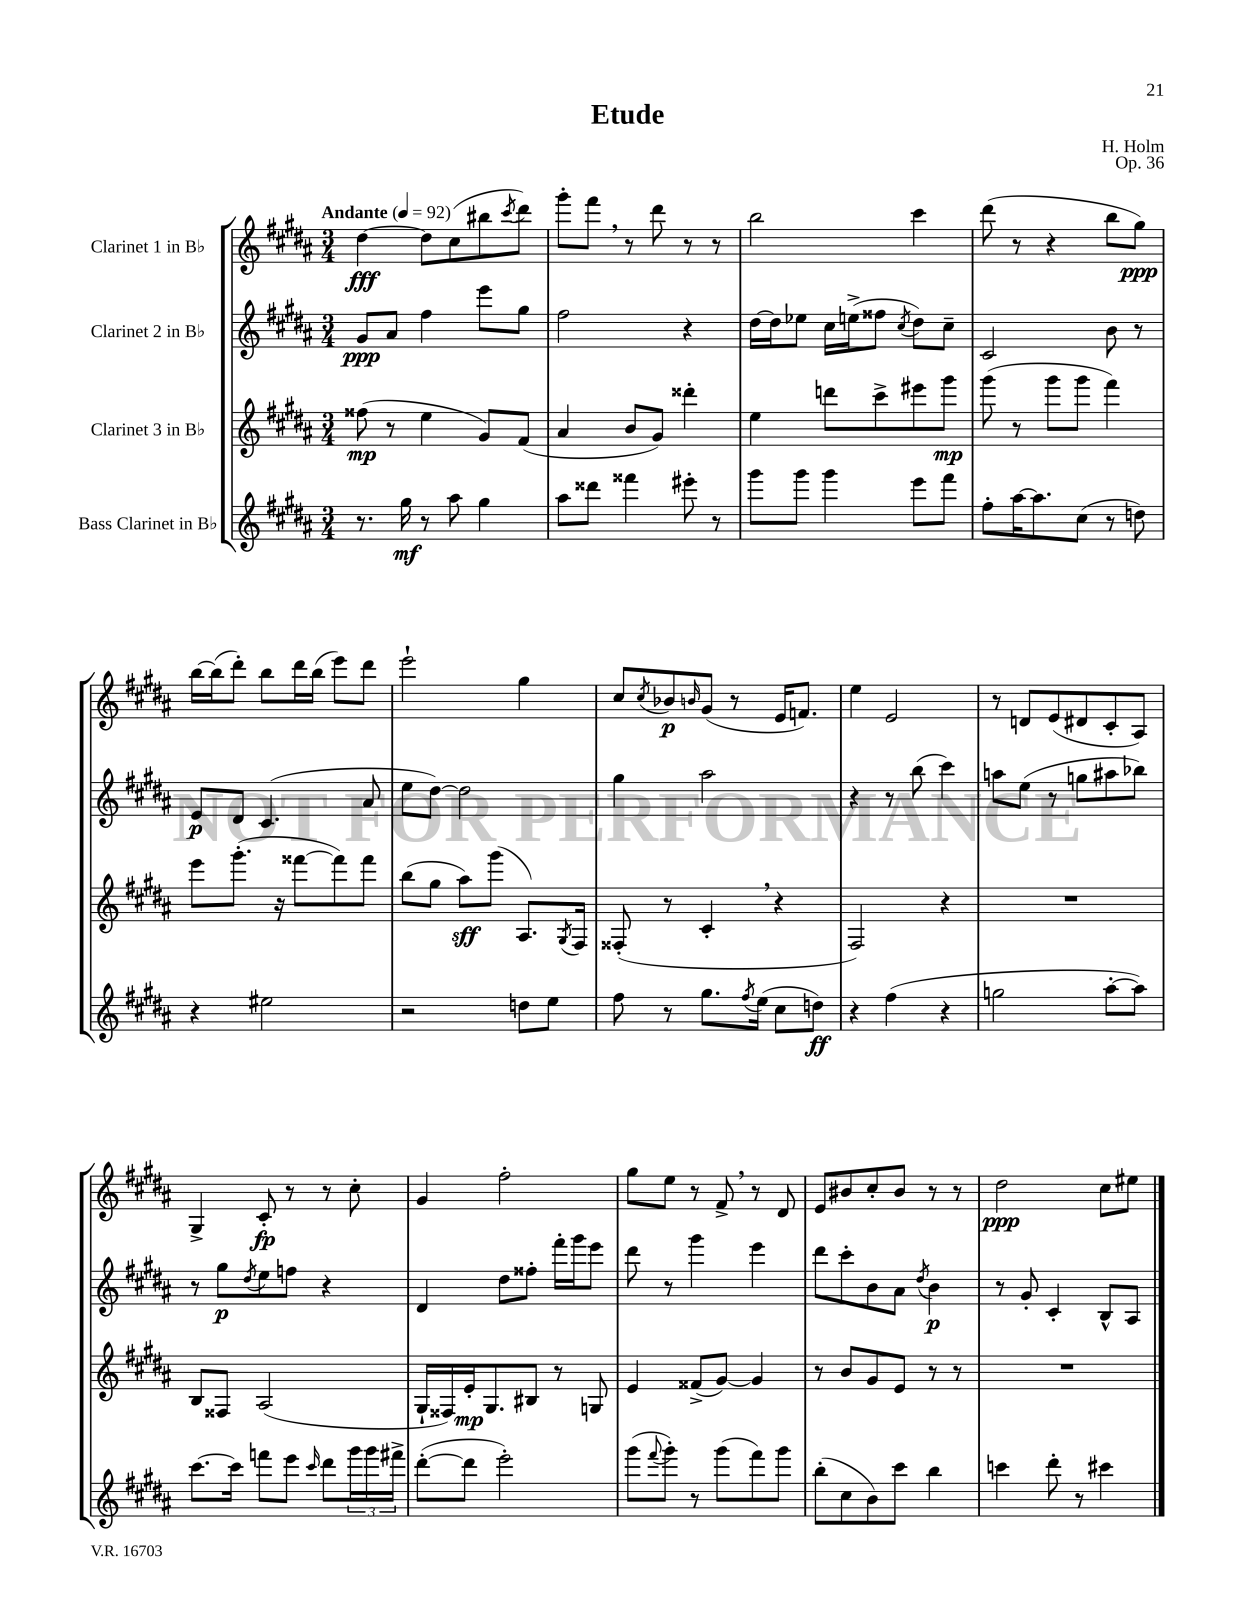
\header { title = "Etude" composer = "H. Holm" opus = "Op. 36" }
<<
\new StaffGroup <<
\new Staff = "s0" \with { instrumentName = "Clarinet 1 in Bb" } {
    \clef treble \key b \major \numericTimeSignature \time 3/4 \tempo "Andante" 4 = 92
    dis''4~\fff dis''8 cis''8( bis''8 \acciaccatura { cis'''8 } dis'''8) |
    gis'''8-. fis'''8 \breathe r8 dis'''8 r8 r8 |
    b''2 cis'''4 |
    dis'''8( r8 r4 b''8 gis''8\ppp) |
    b''16~ b''16( dis'''8-.) b''8 dis'''16 b''16( e'''8) dis'''8 |
    e'''2-! gis''4 |
    cis''8 \acciaccatura { cis''8 } bes'8\p \grace { b'16 } gis'8( r8 e'16 f'8.) |
    e''4 e'2 |
    r8 d'8 e'8( dis'8 cis'8-. ais8) |
    gis4-> cis'8-.\fp r8 r8 cis''8-. |
    gis'4 fis''2-. |
    gis''8 e''8 r8 fis'8-> \breathe r8 dis'8 |
    e'8 bis'8 cis''8-. bis'8 r8 r8 |
    dis''2\ppp cis''8 eis''8 \bar "|." |
}
\new Staff = "s1" \with { instrumentName = "Clarinet 2 in Bb" } {
    \clef treble \key b \major \numericTimeSignature \time 3/4
    gis'8\ppp ais'8 fis''4 e'''8 gis''8 |
    fis''2 r4 |
    dis''16~ dis''16 ees''8 cis''16 e''16->( fisis''8 \acciaccatura { cis''8 } dis''8) cis''8-- |
    cis'2 b'8 r8 |
    e'8\p dis'8 cis'4.( ais'8 |
    e''8 dis''8~) dis''2 |
    gis''4 ais''2 |
    r4 r8 b''8( cis'''4) |
    a''8 e''8( r8 g''8 ais''8 bes''8) |
    r8 gis''8\p \acciaccatura { dis''8 } e''8 f''8 r4 |
    dis'4 dis''8 fisis''8-. fis'''16-. gis'''16 e'''8 |
    dis'''8 r8 gis'''4 e'''4 |
    dis'''8 cis'''8-. b'8 ais'8 \acciaccatura { dis''8 } b'4\p |
    r8 gis'8-. cis'4-. b8-^ ais8 \bar "|." |
}
\new Staff = "s2" \with { instrumentName = "Clarinet 3 in Bb" } {
    \clef treble \key b \major \numericTimeSignature \time 3/4
    fisis''8\mp( r8 e''4 gis'8) fis'8( |
    ais'4 b'8 gis'8) disis'''4-. |
    e''4 d'''8 cis'''8-> eis'''8 gis'''8\mp |
    gis'''8( r8 gis'''8 gis'''8 fis'''4) |
    e'''8 gis'''8.-.( r16 fisis'''8~ fisis'''8) fisis'''8 |
    b''8( gis''8 ais''8\sff) gis'''8( ais8.) \acciaccatura { gis8 } fis16 |
    fisis8-.( r8 cis'4-. \breathe r4 |
    fis2) r4 |
    R2. |
    b8 fisis8 ais2( |
    gis16-! fisis16) e'16-.\mp gis8. bis8 r8 g8 |
    e'4 fisis'8->( gis'8~) gis'4 |
    r8 b'8 gis'8 e'8 r8 r8 |
    R2. \bar "|." |
}
\new Staff = "s3" \with { instrumentName = "Bass Clarinet in Bb" } {
    \clef treble \key b \major \numericTimeSignature \time 3/4
    r8. gis''16\mf r8 ais''8 gis''4 |
    ais''8 disis'''8 fisis'''4 eis'''8-. r8 |
    gis'''8 gis'''8 gis'''4 e'''8 fis'''8 |
    fis''8-. ais''16~ ais''8. cis''8( r8 d''8) |
    r4 eis''2 |
    r2 d''8 e''8 |
    fis''8 r8 gis''8. \acciaccatura { fis''8 } e''16( cis''8 d''8\ff) |
    r4 fis''4( r4 |
    g''2 ais''8~-. ais''8) |
    cis'''8.~ cis'''16 f'''8 e'''8 \grace { cis'''16 } dis'''8 \tuplet 3/2 { gis'''16 gis'''16 fis'''16-> } |
    dis'''8~-.( dis'''8 e'''2-.) |
    gis'''8( \appoggiatura { fis'''8 } gis'''8-.) r8 gis'''8( fis'''8) gis'''8 |
    b''8-.( cis''8 b'8) cis'''8 b''4 |
    c'''4 dis'''8-. r8 cis'''4 \bar "|." |
}
>>
>>
\layout { \context { \Score \remove "Bar_number_engraver" } }
